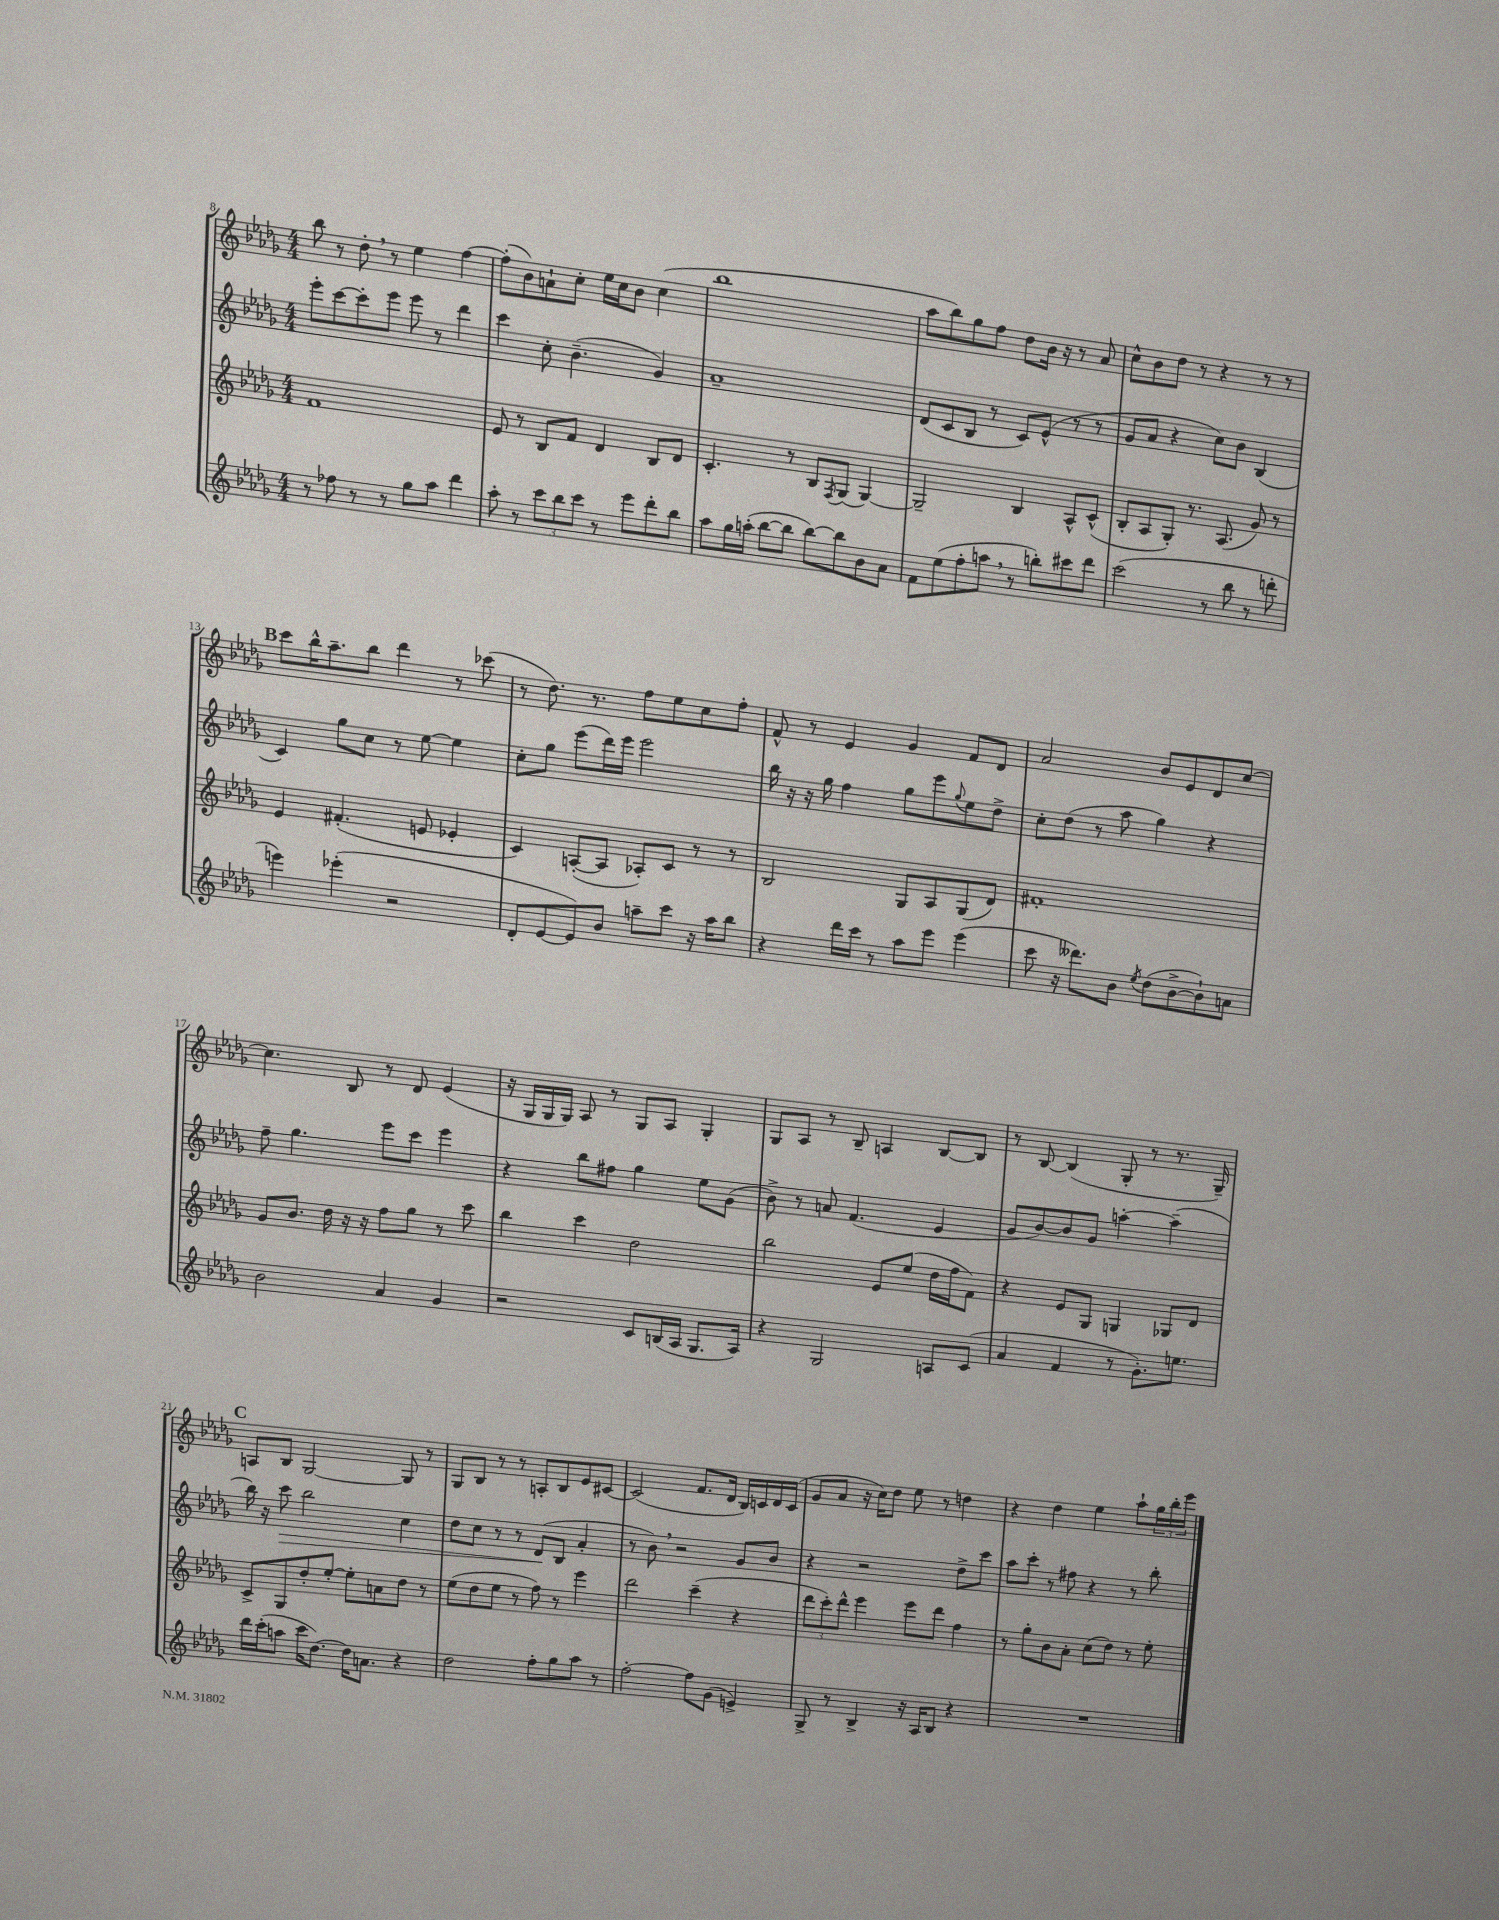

**kern	**kern	**kern	**dynam	**kern
*part4	*part3	*part2	*part2	*part1
*staff4	*staff3	*staff2	*staff2	*staff1
*clefG2	*clefG2	*clefG2	*	*clefG2
*k[b-e-a-d-g-]	*k[b-e-a-d-g-]	*k[b-e-a-d-g-]	*	*k[b-e-a-d-g-]
*M4/4	*M4/4	*M4/4	*	*M4/4
=8	=8	=8	=8	=8
8r	1f	8eee-'\L	.	8bb-\
8ff-X\	.	[8ccc\	.	8r
8r	.	8ccc'\]	.	8dd-',\
8r	.	8eee-\J	.	8r
8gg-\L	.	8eee-\	.	4ee-\
8aa-\J	.	8r	.	.
4ddd-\	.	4ddd-\	.	[4ff\
=9	=9	=9	=9	=9
8aa-'\	8e-/	4ccc\	.	(8ff'\L]
8r	8r	.	.	8b-\)
12ccc\L	8B-/L	8cc'\	.	8an`\
12bb-\	.	.	.	.
.	8f/J	(4.b-~\	.	8cc'\J
12ccc\J	.	.	.	.
8r	4d-/	.	.	16ee-\LL
.	.	.	.	16cc\J
8eee-\L	.	.	.	8b-\J
8ddd-'\	8B-/L	4g-/)	.	(4cc\
8bb-\J	8d-/J	.	.	.
=10	=10	=10	=10	=10
8aa-\L	4.c'/	1a-~	.	1bb-
16gg-\L	.	.	.	.
(16aan'\JJ	.	.	.	.
[8bb-\L	.	.	.	.
8bb-\J]	8r	.	.	.
[8bb-\L)	8B-/L	.	.	.
.	8qF/	.	.	.
8bb-\]	(8G-/J	.	.	.
8b-\	[4G-/)	.	.	.
8a-\J	.	.	.	.
=11	=11	=11	=11	=11
8f\L	2G-~/]	(8d-/L	.	8aa-\L
(8ee-\	.	8c/	.	8bb-\)
8ff'\	.	8B-/J	.	8gg-\
8aan,\J	.	8r	.	8ff\J
8r	4B-/	8c/L)	.	8dd-\L
8bbn'\L)	.	(8e-^^/J	.	16b-\Jk
.	.	.	.	16r
8ccc#X\	8A-^^/L	8r	.	8r
8ddd-\J	(8c^^/J	8r	.	8a-/
=12	=12	=12	=12	=12
(2ccc\	8B-'/L	8g-/L	.	8cc^^\L
.	8A-/	8a-/J	.	8b-\
.	8G-'/J)	4r	.	8dd-\J
.	8.r	.	.	8r
8r	.	8cc\L)	.	4r
.	(8.A-/	.	.	.
8bb-\	.	8b-\J	.	.
8r	8g-/)	(4B-/	.	8r
8dddn'\	8r	.	.	8r
!!LO:LB:g=z
!!LO:REH:place=s1:t=B
=13	=13	=13	=13	=13
4eeen\)	4e-/	4c/)	.	8ccc\L
.	.	.	.	16bb-^^\K
.	.	.	.	8.aa-~\
(4eee-X'\	(4.f#X'/	8gg-\L	.	.
.	.	8cc\J	.	8bb-\J
2r	.	8r	.	4ddd-\
.	8en/	[8ee-\	.	.
.	4e-X'/	4ee-\]	.	8r
.	.	.	.	(8ccc-X\
=14	=14	=14	=14	=14
8d-'/L	4c/)	8cc'\L	.	8r
[8e-/	.	8gg-\J	.	8.dd-\)
8e-/])	([8An'/L	(8eee-\L	.	.
.	.	.	.	8.r
8b-/J	8A/J]	16ddd-\L)	.	.
.	.	16eee-\JJ	.	.
8aan~\L	8A-X'/L)	2eee-\	.	8ff\L
8ccc\J	8c/J	.	.	8ee-\
16r	8r	.	.	8cc\
16aa\KL	.	.	.	.
8bb-\J	8r	.	.	8ff'\J
=15	=15	=15	=15	=15
4r	2B-/	16bb-\	.	8f^^/
.	.	16r	.	.
.	.	16r	.	8r
.	.	16gg-\	.	.
16ddd-\LL	.	4ff\	.	4e-/
16ccc\JJ	.	.	.	.
8r	.	.	.	.
8aa-\L	8G-/L	8gg-\L	.	4g-/
8eee-\J	8A-/	8eee-\	.	.
.	.	8qqgg-/	.	.
(4eee-\	(8G-/	8ee-\	.	8f/L
.	8d-/J)	8dd-^\J	.	8d-/J
=16	=16	=16	=16	=16
8ccc\	1f#X'	8cc'\L	.	2a-/
16r	.	(8dd-\J	.	.
8.ddd--X\L)	.	.	.	.
.	.	8r	.	.
8b-\J	.	8aa-\	.	.
8qee-/	.	.	.	.
(8dd-\L	.	4gg-\)	.	8b-/L
[8b-^\	.	.	.	8e-/
8b-`\])	.	4r	.	8d-/
8an\J	.	.	.	[8cc/J
!!LO:LB:g=z
=17	=17	=17	=17	=17
2b-\	8g-/L	8ff~\	.	4.cc\]
.	8.b-/J	4.gg-\	.	.
.	16dd-\	.	.	.
.	16r	.	.	8B-/
.	16r	.	.	.
4a-/	8ff\L	8eee-\L	.	8r
.	8gg-\J	8ccc\J	.	8d-/
4g-/	8r	4eee-\	.	(4e-/
.	8ccc\	.	.	.
=18	=18	=18	=18	=18
2r	4bb-\	4r	.	16r
.	.	.	.	16G-/LL
.	.	.	.	16G-/
.	.	.	.	16G-/JJ)
.	4ccc\	8bb-\L	.	8A-/
.	.	8ff#X\J	.	8r
8c/L	2dd-\	4gg-\	.	8G-/L
(16Bn/L	.	.	.	8A-/J
16A-/JJ	.	.	.	.
8.G-/L	.	8ee-\L	.	4G-'/
.	.	(8g-\J	.	.
16A-/Jk)	.	.	.	.
=19	=19	=19	=19	=19
4r	2bb-\	8b-^\)	.	8G-/L
.	.	8r	.	8A-/J
2G-/	.	8an/	.	8r
.	.	(4.f/	.	8B-~/
.	8e-/L	.	.	4An/
.	(8ee-/J	.	.	.
8An/L	16dd-\LL	4e-/	.	[8B-/L
.	16ff\J	.	.	.
(8c/J	8f\J)	.	.	8B-/J]
=20	=20	=20	=20	=20
4a-/	4r	8g-/L	.	8r
.	.	[8b-/)	.	[8B-/
4f/	8e-/L	8b-/]	.	(4B-/]
.	8G-/J	8g-/J	.	.
8r	4Gn/	[4aan'\	.	8G-'/
8.g-'\L)	.	.	.	8r
.	8G-X/L	(4aa~\]	.	8.r
8.een\J	.	.	.	.
.	8d-/J	.	.	.
.	.	.	.	16G-~/)
!!LO:LB:g=z
!!LO:REH:place=s1:t=C
=21	=21	=21	=21	=21
16ddd-\LL	8c^/L	16bb-\)	.	8An/L
(16ccc'\J	.	16r	.	.
!	!	!	!LO:HP:b	!
8aan\J	8G-/	8ccc\	>	8B-/J
16ccc\KL	8dd-'/	2bb-\	.	[2G-/
[8.dd-\J)	.	.	.	.
.	[8ee-'/J	.	.	.
16dd-\KL]	8ee-'\L]	.	.	.
8.an\J	.	.	.	.
.	8an\	.	.	.
4r	8dd-\J	4cc\	.	8G-/]
.	8r	.	.	8r
=22	=22	=22	=22	=22
2dd-\	(8ee-\L	8dd-\L	.	8G-/L
.	8dd-\	8cc\J	.	8B-/J
.	8ee-\J	8r	.	8r
.	8r	8r	.	8r
8ff'\L	8ff\)	(8d-/L	.	8An'/L
8gg-\	8r	8B-/J	]	8B-/
8aa-\J	4eee-\	4a-'/	.	8e-/
8r	.	.	.	[8c#X/J
=23	=23	=23	=23	=23
[2ff'\	2ddd-\	8r	.	(2c#/]
.	.	8b-,\)	.	.
.	.	2r	.	.
8ff\L]	(4ccc~\	.	.	8.f/L
(8g-\J	.	.	.	.
.	.	.	.	16d-/Jk
4en^/)	4r	8g-/L	.	16B-/LL)
.	.	.	.	16cn/
.	.	8b-/J	.	16d-/
.	.	.	.	(16c/JJ
=24	=24	=24	=24	=24
8G-^/	12ddd-\L	4r	.	8g-/L
.	12ccc'\)	.	.	.
8r	.	.	.	8a-/J
.	12ddd-^^\J	.	.	.
4B-^/	4eee-\	2r	.	16r
.	.	.	.	16cc\KL)
.	.	.	.	8dd-\J
16r	8eee-\L	.	.	8ee-\
16A-/KL	.	.	.	.
8B-/J	8ddd-\J	.	.	8r
4r	4ff\	8dd-^\L	.	4ddn\
.	.	8ccc\J	.	.
=25	=25	=25	=25	=25
1r	8r	8aa-\L	.	4r
.	8gg-'\L	8ccc'\J	.	.
.	8b-\	8r	.	4dd-\
.	8a-'\J	8ff#X\	.	.
.	(8cc\L	4r	.	4ee-\
.	8dd-\J)	.	.	.
.	8r	8r	.	8aa-`\L
.	8ee-'\	8bb-'\	.	24gg-\L
.	.	.	.	24bb-'\
.	.	.	.	24eee-\JJ
==	==	==	==	==
*-	*-	*-	*-	*-
